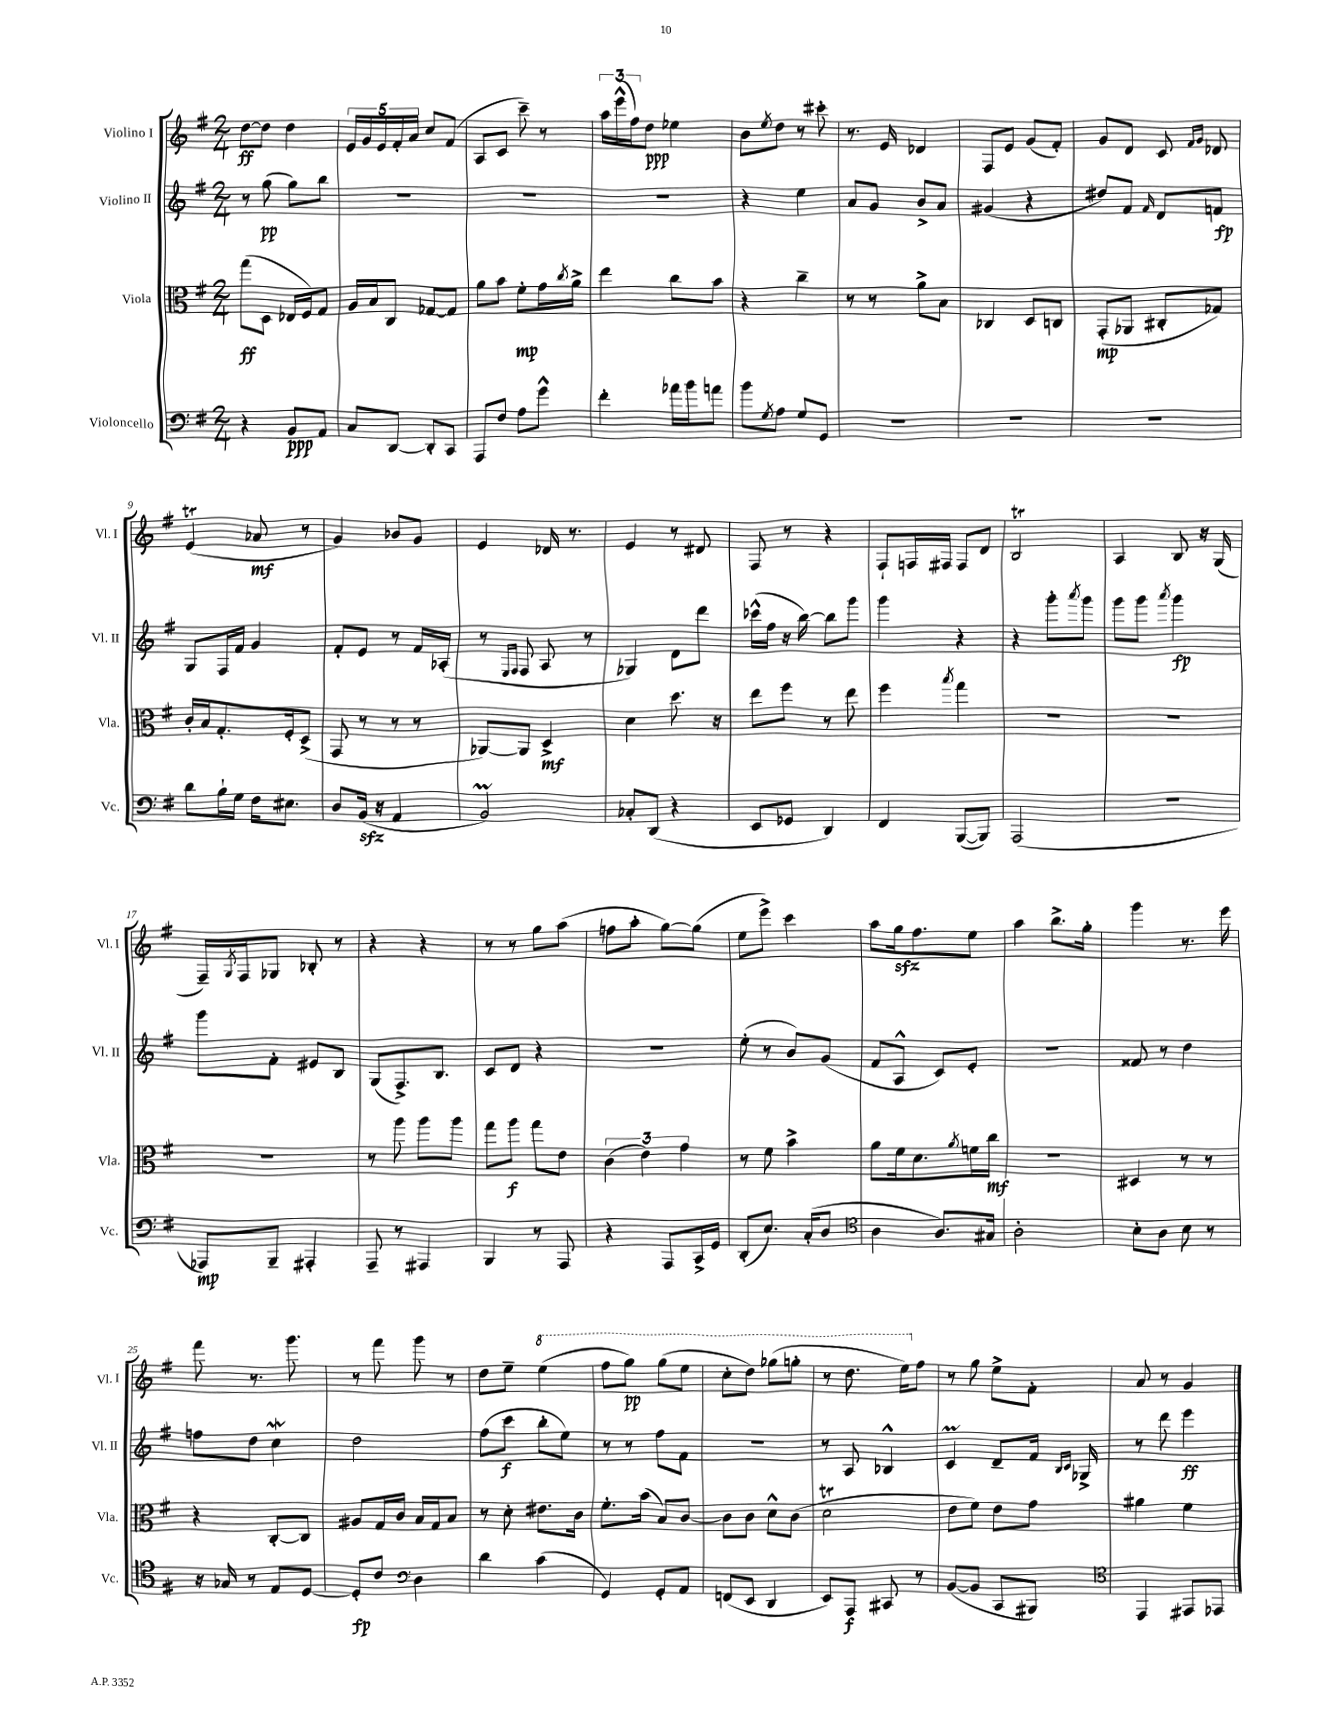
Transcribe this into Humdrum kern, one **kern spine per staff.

**kern	**kern	**kern	**kern
*staff4	*staff3	*staff2	*staff1
*clefF4	*clefC3	*clefG2	*clefG2
*k[f#]	*k[f#]	*k[f#]	*k[f#]
*M2/4	*M2/4	*M2/4	*M2/4
4r	(8gg	8r	[8dd
.	8D	(8gg	8dd]
8BB	16E-	8gg)	4dd
.	16F#)	.	.
8AA	8G	8bb	.
=	=	=	=
8C	16A	2r	20e
.	.	.	20g
.	16B	.	.
.	.	.	20e
[8DD	8C	.	.
.	.	.	20f#'
.	.	.	20a
8DD']	[8G-	.	8cc
8CC	8G-]	.	(8f#
=	=	=	=
8AAA	8a	2r	8A
8F#	8b	.	8c
8A	8f#'	.	8ccc~)
8g^^	16g	.	8r
.	8qcc	.	.
.	16a^	.	.
=	=	=	=
4f#'	4ee	2r	24aa
.	.	.	(24eee^^
.	.	.	24ff#)
.	.	.	8dd
16a-	8cc	.	4ee-
16b	.	.	.
8a	8b	.	.
=	=	=	=
8b	4r	4r	8b
8qG	.	.	8qee
8A	.	.	8dd
8G	4cc~	4ee	8r
8GG	.	.	8ccc#'
=	=	=	=
2r	8r	8a	8.r
.	8r	8g	.
.	.	.	16e
.	8a^	8b^	4d-
.	8B	8a	.
=	=	=	=
2r	4C-	(4g#	8F#
.	.	.	8e
.	8D	4r	(8g
.	8C	.	8f#')
=	=	=	=
2r	(8GG'	8dd#)	8g
.	8AA-	8f#	8d
.	.	16qqf#	.
.	8C#'	8d	8c
.	.	.	16qqf#
.	.	.	16qqg
.	8G-)	8f	8d-
=	=	=	=
8d	16c'	8G	(4e
.	16B	.	.
16B`	8.G'	16F#	.
16G	.	16f#	.
16F#	.	4g	8a-
8.E#	16F#'	.	.
.	(8D^	.	8r
=	=	=	=
8D	8GG	8f#'	4g)
(16BB	8r	8e	.
16r	.	.	.
4AA	8r	8r	8b-
.	8r	16f#	8g
.	.	(16A-'	.
=	=	=	=
2BB)	[8AA-)	8r	4e
.	.	16qqE	.
.	.	16qqF#	.
.	8AA-]	8F#	.
.	4D^	8A	16d-
.	.	.	8.r
.	.	8r	.
=	=	=	=
8C-'	4d	4G-)	4e
(8DD	.	.	.
4r	8.dd	8d	8r
.	.	8ddd	8d#
.	16r	.	.
=	=	=	=
8EE	8ee	(16ccc-^^	8F#
.	.	16ff#	.
8GG-	8ff#	16r	8r
.	.	[16bb)	.
4DD)	8r	8bb]	4r
.	8ee	8ggg	.
=	=	=	=
4FF#	4ff#	4ggg	8F#`
.	.	.	16F
.	.	.	16F#
.	8qbb	.	.
([8BBB	4gg	4r	8F#
8BBB])	.	.	8d
=	=	=	=
(2AAA	2r	4r	2B
.	.	8ggg'	.
.	.	8qaaa	.
.	.	8ggg	.
=	=	=	=
2r	2r	8ggg	4A
.	.	8ggg	.
.	.	8qaaa	.
.	.	4ggg	8B
.	.	.	16r
.	.	.	(16G
=	=	=	=
8AAA-)	2r	8ggg	16F#~)
.	.	.	8qG
.	.	.	16F#
8BBB~	.	8f#'	8G-
4AAA#'	.	8e#	8B-'
.	.	8B	8r
=	=	=	=
8AAA~	8r	(8G	4r
8r	8aa	8.F#^)	.
4AAA#	8aa	.	4r
.	.	8.B	.
.	8aa	.	.
=	=	=	=
4BBB	8gg	8c	8r
.	8aa	8d	8r
8r	8gg	4r	8gg
8AAA	8e	.	(8aa
=	=	=	=
4r	(6c	2r	8ff
.	.	.	8aa'
.	6e)	.	.
8AAA	.	.	[8gg)
.	6g	.	.
16CC^	.	.	(8gg]
16GG	.	.	.
=	=	=	=
(8DD'	8r	(8ee'	8ee
8.E)	8f#	8r	8eee^)
.	4b^	8b)	4ccc
(16C'	.	.	.
8D	.	(8g	.
=	=	=	=
*clefC4	*	*	*
4A	8a	8f#	8aa
.	16f#	8A^^	16gg
.	8.d	.	8.ff#
8.A)	.	8c)	.
.	8qa	.	.
.	16f	8e'	8ee
16G#	16cc	.	.
=	=	=	=
2A'	2r	2r	4aa
.	.	.	8.bb^
.	.	.	16gg'
=	=	=	=
8B'	4D#	8f##	4ggg
8A	.	8r	.
8B	8r	4dd	8.r
8r	8r	.	.
.	.	.	16eee
=	=	=	=
16r	4r	8ff	8fff#
16G-	.	.	.
8r	.	8dd	8.r
8E	[8C'	4cc	.
.	.	.	8.ggg
[8D	8C]	.	.
=	=	=	=
8D']	8A#	2dd	8r
8c	16G	.	8fff#
.	16c	.	.
*clefF4	*	*	*
4D	16B	.	8ggg
.	16G	.	.
.	8B	.	8r
=	=	=	=
4d	8r	(8ff#	8dd
.	8d'	8ccc	8ee~
(4c	8.e#	8bb'	(4eee
.	.	8ee)	.
.	16c	.	.
=	=	=	=
4GG)	8.f#'	8r	8fff#
.	.	8r	8ggg)
.	(16b	.	.
8GG'	8B)	8ff#	(8ggg
8AA	[8c	8f#	8eee
=	=	=	=
(8FF	8c]	2r	8ccc'
8EE	8c	.	8ddd)
4DD	8d^^	.	(8ggg-
.	(8c	.	8ggg'
=	=	=	=
8EE)	2d	8r	8r
8AAA	.	8A	8.ddd
8CC#	.	4B-^^	.
.	.	.	16eee)
8r	.	.	8ff#
=	=	=	=
([8BB	8e	4c	8r
8BB]	8f#)	.	8gg
8CC	8e	8d~	8ee^
8BBB#)	8g	16f#	8f#'
.	.	16qqB	.
.	.	16qqc	.
.	.	16G-^	.
=	=	=	=
*clefC4	*	*	*
4EE	4a#	8r	8a
.	.	8ddd	8r
8EE#	4f#	4eee	4g
8EE-	.	.	.
==	==	==	==
*-	*-	*-	*-
